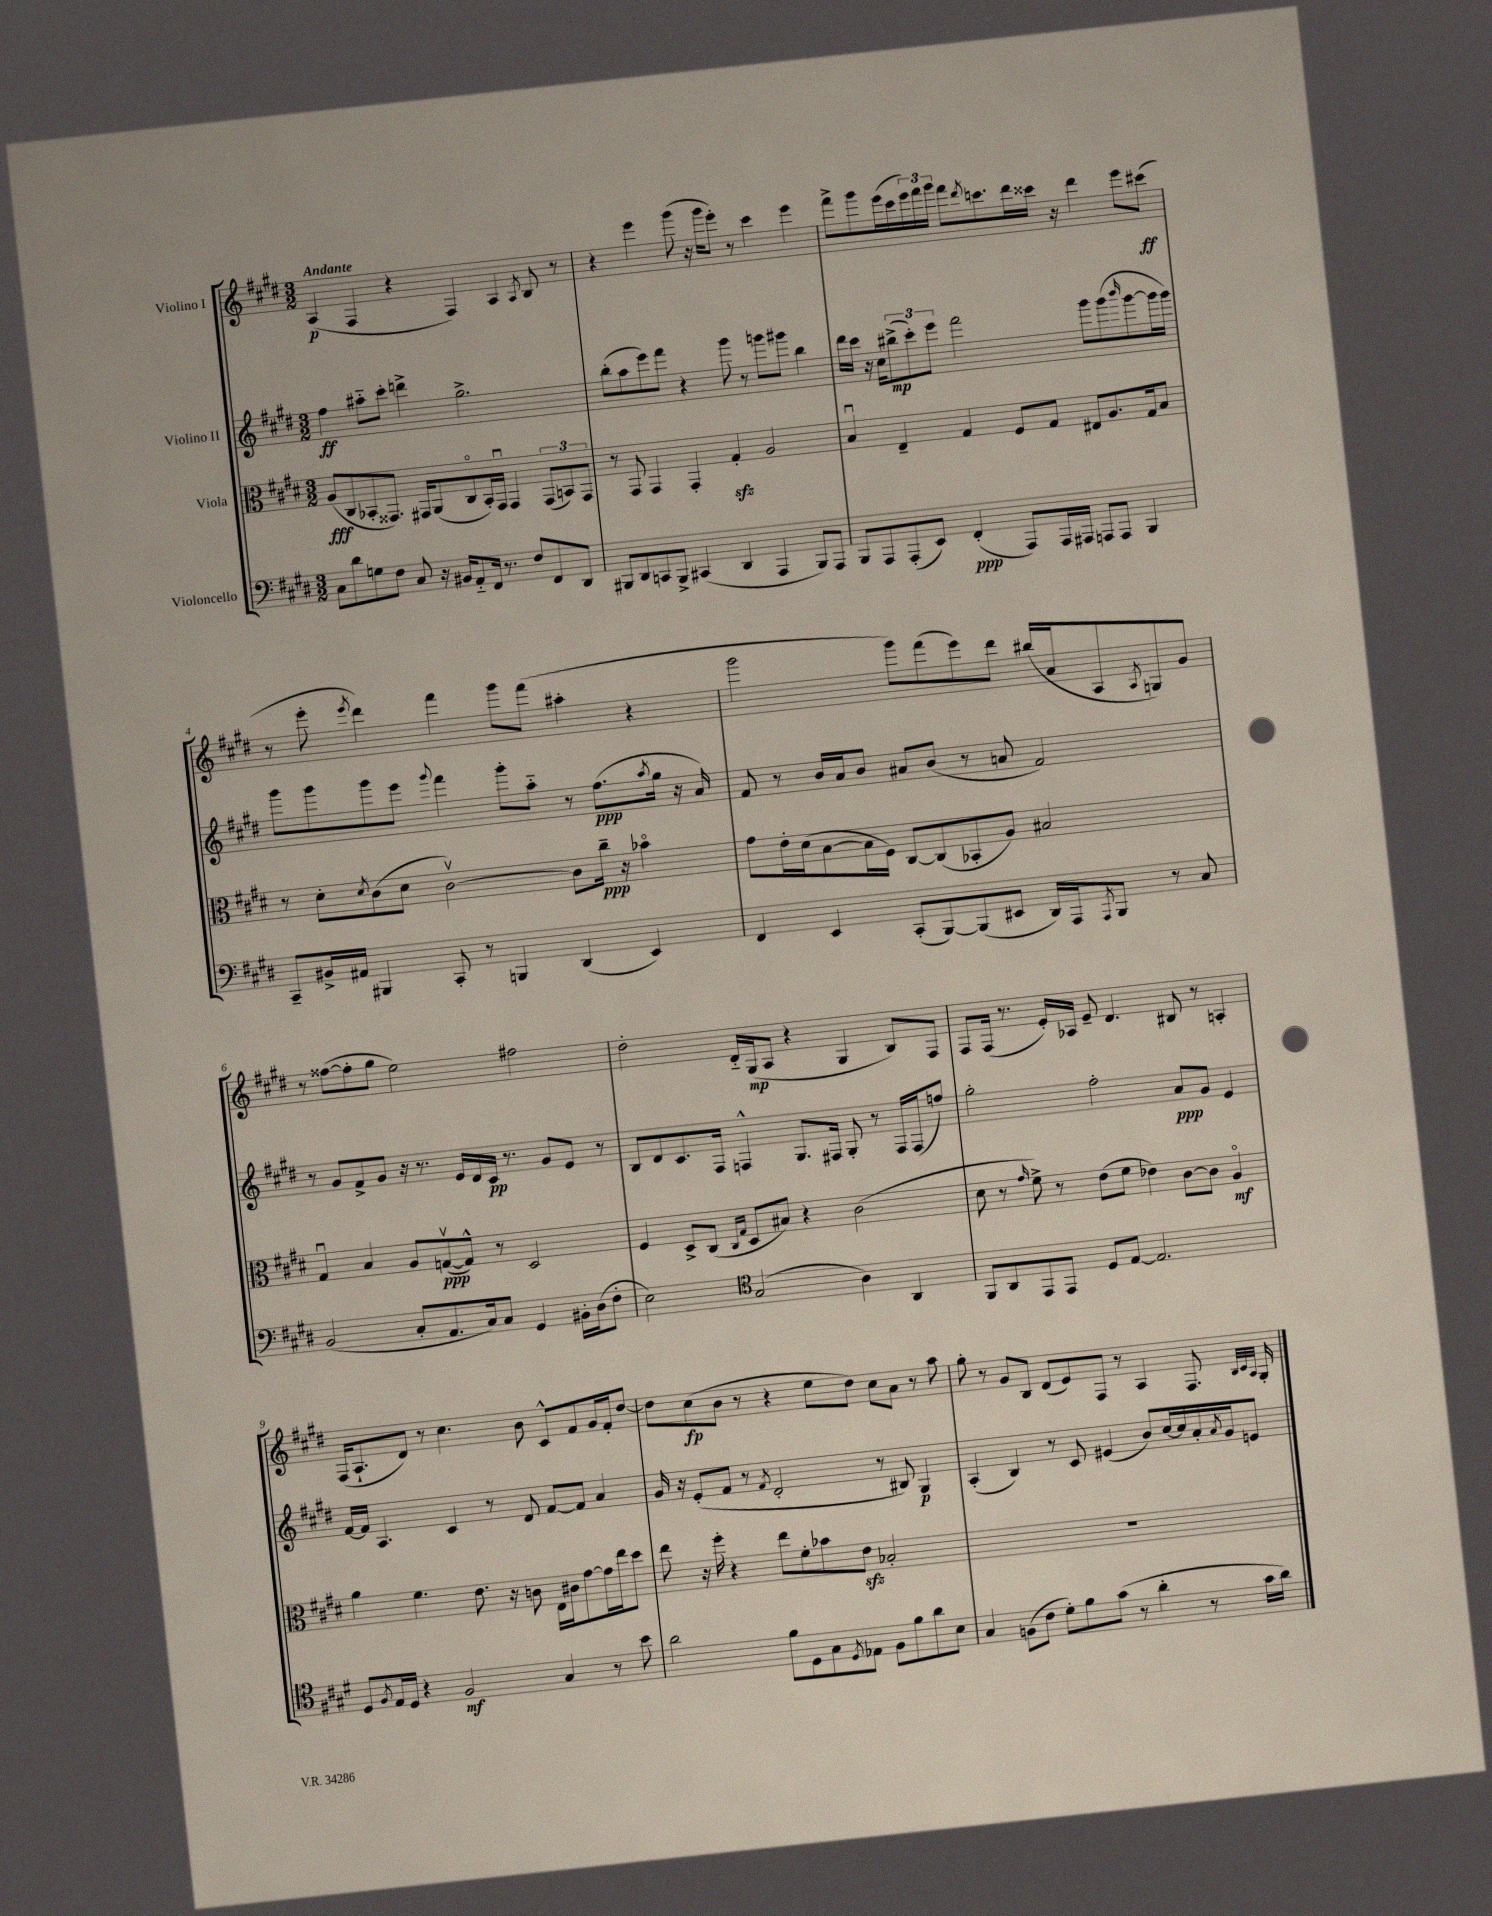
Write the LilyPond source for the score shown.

<<
\new StaffGroup <<
\new Staff = "s0" \with { instrumentName = "Violino I" } {
    \clef treble \key e \major \numericTimeSignature \time 3/2 \tempo "Andante"
    a4\p( fis4 r4 fis4) a4 \acciaccatura { a8 } b8 r8 |
    r4 e'''4 gis'''8( r16 gis'''16 e'''8-.) r8 cis'''4 e'''4 |
    fis'''8-> gis'''8 e'''16( cis'''16 \tuplet 3/2 { e'''16) fis'''16 gis'''16 } fis'''8 \acciaccatura { dis'''8 } c'''8. dis'''16 cisis'''16 r16 dis'''4 e'''8 cis'''8\ff( |
    r8 e'''8-. \acciaccatura { e'''8 } dis'''4) fis'''4 gis'''8 fis'''8( ais''4-. r4 |
    gis'''2 gis'''8) fis'''8( e'''8) dis'''8 bis''16( a'16 a8 \acciaccatura { a8 } g8) gis'8 |
    r8 fisis''8~( fisis''8-. gis''8 e''2) fis''2 |
    dis''2-. dis'16-_ gis16\mp( a8 r4 gis4 b8) fis8 |
    fis8 fis16( r8. e'16-.) aes16 e'8-- dis'4. bis8 r8 a4-. |
    fis16( a8.-! dis'8) r8 cis''4. b'8 cis'8-^ fis'8 gis'16 fis'16-. dis''8~ |
    dis''8 cis''8\fp( b'8 r8 r4 e''8 dis''8) cis''8 a'8 r8 a''8 |
    gis''8-. r8 gis'8 b8 dis'8( e'8) fis8 r8 a4 fis8. \grace { b32 cis'32 a32 } gis16-. \bar "|." |
}
\new Staff = "s1" \with { instrumentName = "Violino II" } {
    \clef treble \key e \major \numericTimeSignature \time 3/2
    fis''4\ff ais''8-_ cis'''8-. d'''4-> gis''2.-> |
    b''8-.( a''8 e'''8) fis'''8 r4 gis'''8 r8 g'''8 gis'''8 b''4 |
    dis'''16 cis'''16 r16 cis''16 \tuplet 3/2 { bis''8->\mp( cis'''8-.) e'''8 } fis'''2 gis'''8 gis'''8( \grace { b'''16 } gis'''8~ gis'''16 gis'''16) |
    gis'''8 gis'''8 gis'''8 e'''8 \appoggiatura { gis'''8 } fis'''4 gis'''8-. a''8-_ r8 fis''8.\ppp( \acciaccatura { a''8 } gis''16 r16 a'16) |
    fis'8 r8 b'16 a'16 b'8 ais'8 b'8( r8 a'8 fis'2) |
    r8 gis'8 fis'8-> gis'8 r16 r8. e'16 dis'16 cis'16\pp r8. gis'8 e'8 r8 |
    b8 dis'8 cis'8. fis16 f4-^ gis8. fis16 gis8-. r8 fis16 fis16( f''8) |
    gis''2-. fis''2-. a'8\ppp gis'8 e'4 |
    fis'16~ fis'16 a4. cis'4 r8 dis'8 fis'8~ fis'8 a'4 |
    gis'16 r16 e'8-.( fis'8 r8 \acciaccatura { fis'8 } dis'2-. r8 bis8) gis4\p |
    a4-.( b4) r8 cis'8 eis'4( b'8) cis''16~ cis''16 a'16-. \acciaccatura { a'8 } gis'16 e'8 \bar "|." |
}
\new Staff = "s2" \with { instrumentName = "Viola" } {
    \clef alto \key e \major \numericTimeSignature \time 3/2
    a8\fff( cis8 bes,8-. gisis,8.) gis,16 a,8( cis8\flageolet bes,16-.) gis,16\downbow gis,4 \tuplet 3/2 { gis,8( b,8) gis,8 } |
    r8 gis,8 gis,4 gis,4-. gis4-.\sfz a2 |
    b4\downbow e4-- gis4 fis8 gis8 eis8 a8. gis16 b8 |
    r8 dis'8-. \acciaccatura { dis'8 } cis'8( dis'8 cis'2~\upbow) cis'8 cis''16--\ppp r16 bes'4\flageolet |
    gis'8 e'16-. dis'16( b8~ b16 fis16) cis8~ cis8( bes,8-. a8) bis2 |
    gis4\downbow b4 a8 g8~\upbow\ppp( g8-^) r8 dis2 |
    fis4 dis8-> cis8( \grace { cis16 gis16 } dis8 bis8) r4 cis'2( |
    dis'8 r8 \grace { gis'16 } fis'8->) r8 e'8( fis'8 ees'4) cis'8~ cis'8 a4\flageolet\mf |
    a'4 fis'4. e'8. r16 c'8 e16 cis'16 gis'8~ gis'16 e''16 dis''8 |
    e''8 r16 fis''16-. r4 e''8 fis'8-. bes'8 e'8\sfz bes2-. |
    R1. \bar "|." |
}
\new Staff = "s3" \with { instrumentName = "Violoncello" } {
    \clef bass \key e \major \numericTimeSignature \time 3/2
    cis8 dis'8 g8 fis8 cis8 r16 bis,16 a,8-_ fis,16 r8. fis8 fis,8 dis,8 |
    bis,,8 dis,8 c,8 bis,,8-> cis,4( dis,4 a,,4 bis,,8) a,,8 |
    b,,8 a,,8 a,,8-.( e,8) fis,4-.\ppp( a,,8) a,,16 ais,,16 a,,8 a,,8 b,,4 |
    cis,8-- bis,16-> ais,16 bis,,4 cis,8-. r8 b,,4 dis,4( e,4) |
    fis,4 e,4 cis,8-.( b,,8~) b,,8( eis,8 dis,16) a,,16 \acciaccatura { a,,8 } b,,8 r8 cis8 |
    b,2( cis8-. a,8. cis16) cis8 gis,4 bis,16-. dis16( fis8-. |
    e2) \clef tenor gis2( a4) a,4 |
    fis,8 a,8 e,8 e,8 dis8 e8~ e2. |
    dis8 \acciaccatura { fis8 } e16 dis16 r4 fis2\mf gis4 r8 b'8 |
    a'2 fis'8 dis8 gis8 \acciaccatura { dis8 } ees8 fis8 fis'8 a'8 b8 |
    gis4 f8( cis'8 dis'8-.) fis'8 gis'8( r8 a'4-. r8 gis'16 a'16) \bar "|." |
}
>>
>>
